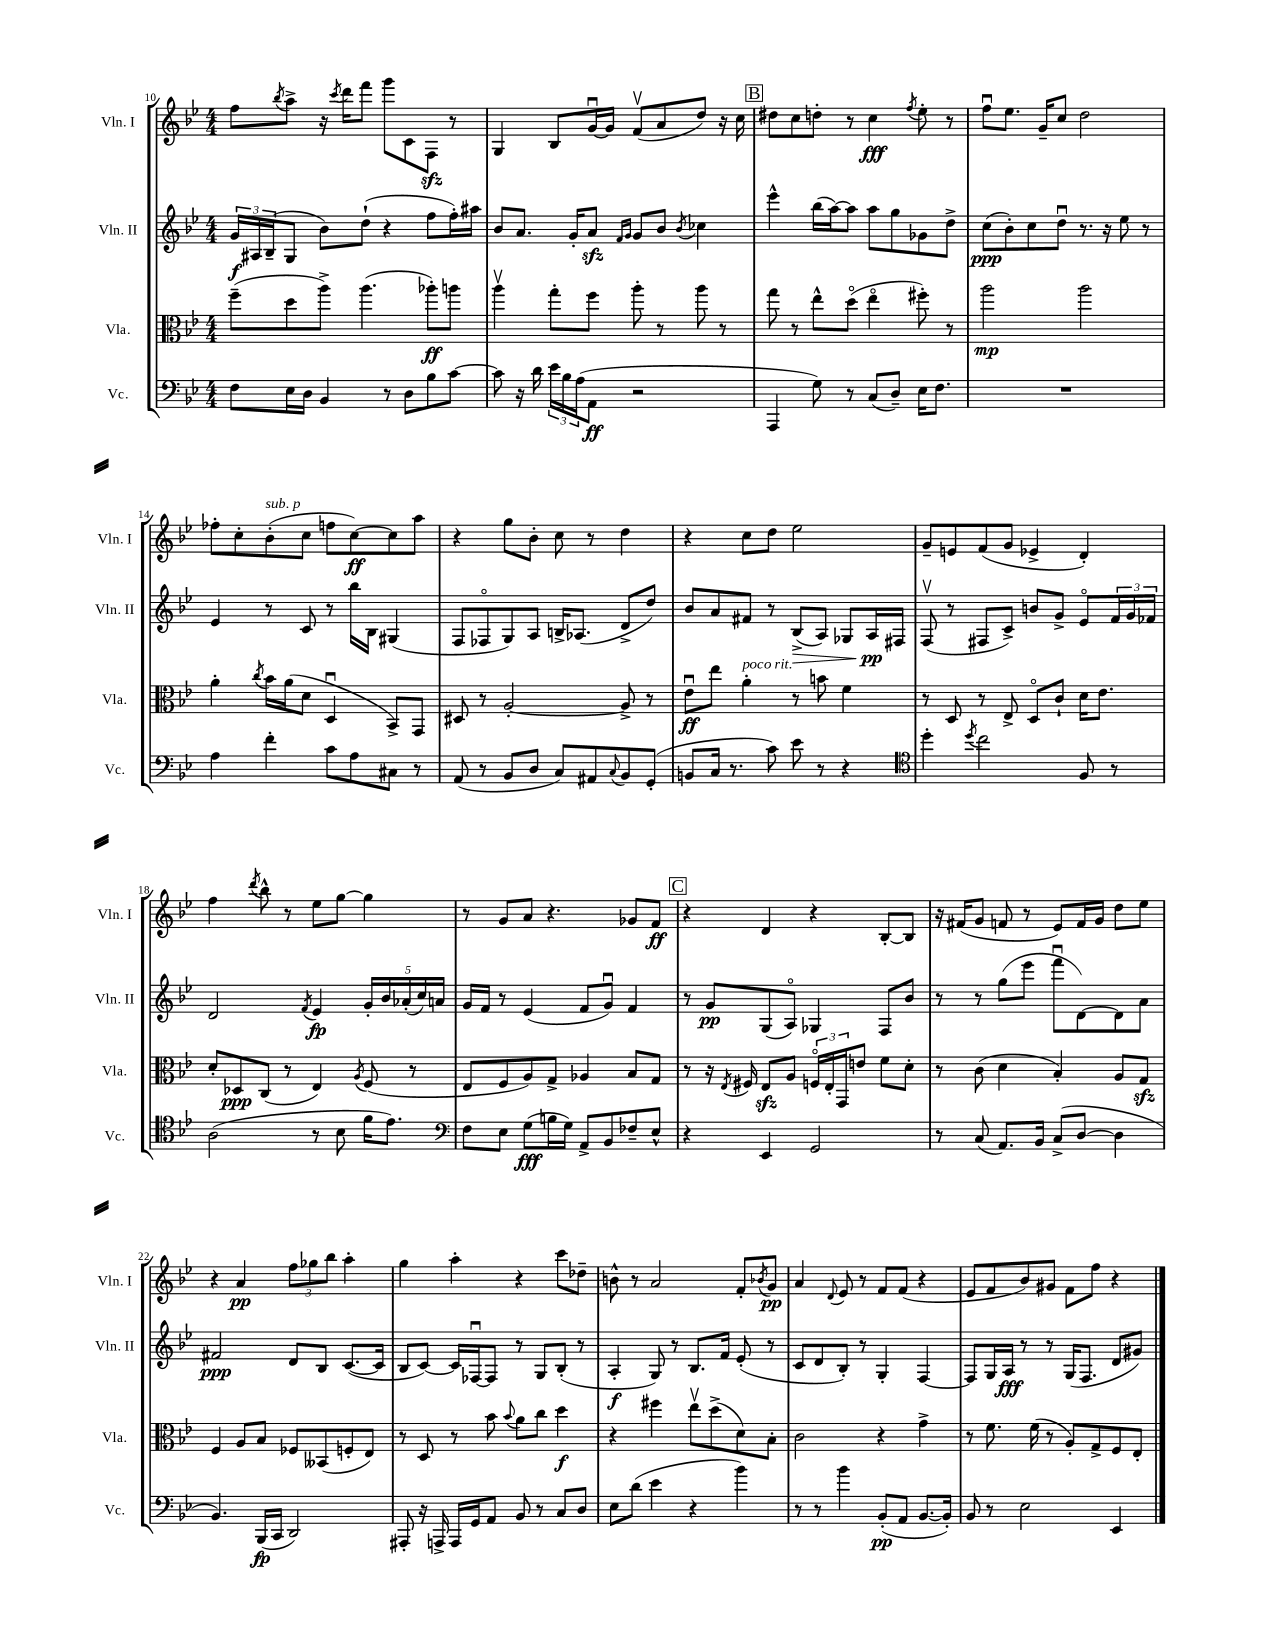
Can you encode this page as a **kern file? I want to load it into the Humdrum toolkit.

**kern	**kern	**kern	**kern
*staff4	*staff3	*staff2	*staff1
*clefF4	*clefC3	*clefG2	*clefG2
*k[b-e-]	*k[b-e-]	*k[b-e-]	*k[b-e-]
*M4/4	*M4/4	*M4/4	*M4/4
8F	(8ff~	24g	8ff
.	.	24A#	.
.	.	(24B-~	.
.	.	.	8qbb-
16E-	8dd	8G	8aa^
16D	.	.	.
4BB-	8aa^)	8b-)	16r
.	.	.	8qccc
.	.	.	16ddd
.	(4.aa	(8dd`	8fff
8r	.	4r	8ggg
8D	.	.	8c
8B-	8aa-')	8ff	8F
[8c	8aa	16ff')	8r
.	.	16aa#	.
=	=	=	=
8c]	4aav	8b-	4G
16r	.	8.a	.
16d	.	.	.
24e-	8gg'	.	8B-
24B-	.	.	.
.	.	16g'	.
(24A	.	.	.
8AA	8ff	8a	[16gu
.	.	.	16g]
.	.	16qqf	.
.	.	16qqg	.
2r	8aa'	8g	(8fv
.	8r	8b-	8a
.	.	8qb-	.
.	8aa	4cc-	8dd)
.	8r	.	16r
.	.	.	16cc
=	=	=	=
4AAA	8gg	4eee-^^	8dd#
.	8r	.	8cc
8G)	8ee-^^	(16bb-	8dd'
.	.	[16aa)	.
8r	(8ddo	8aa]	8r
(8C	4ee-o	8aa	4cc
8D~)	.	8gg	.
.	.	.	8qff
16E-	8ff#')	8g-	8ee-'
8.F	.	.	.
.	8r	8dd^	8r
=	=	=	=
1r	2aa	(8cc	8ffu
.	.	8b-')	8.ee-
.	.	8cc	.
.	.	.	16g~
.	.	8ddu	8cc
.	2aa	8.r	2dd
.	.	16r	.
.	.	8ee-	.
.	.	8r	.
=	=	=	=
4A	4a'	4e-	8ff-'
.	.	.	8cc'
.	8qcc	.	.
4f'	16b-	8r	(8b-'
.	(16a	.	.
.	8d	8c	8cc
8c	4Du	8r	8ff
8A	.	16bb-	[8cc)
.	.	16B-	.
8C#	8BB-^)	(4G#	8cc]
8r	8GG	.	8aa
=	=	=	=
(8AA	8D#	8F	4r
8r	8r	8F-o	.
8BB-	[2A'	8G)	8gg
8D	.	8A	8b-'
8C)	.	16B^	8cc
.	.	(8.A-	.
8AA#	.	.	8r
8qqC	.	.	.
8BB-	8A^]	8d^	4dd
(8GG'	8r	8dd)	.
=	=	=	=
8BB	8e-u	8b-	4r
16C	8ee-	8a	.
8.r	.	.	.
.	4a'	8f#	8cc
8c)	.	8r	8dd
8e-	8r	(8B-^	2ee-
8r	8b	8A)	.
4r	4f	8G-	.
.	.	16A	.
.	.	16F#	.
=	=	=	=
*clefC4	*	*	*
4dd'	8r	(8Fv	8g~
.	8D	8r	8e
8qdd	.	.	.
2cc	8r	8F#	(8f
.	8E-^	8c^)	8g
.	8Do	8b	4e-^
.	8c`	8g^	.
8F	16d	8e-o	4d')
.	8.e-	.	.
8r	.	24f	.
.	.	24g	.
.	.	24f-	.
=	=	=	=
(2A	8d'	2d	4ff
.	8D-	.	.
.	.	.	8qddd
.	(8C	.	8bb-^^
.	8r	.	8r
.	.	8qf	.
8r	4E-)	4e-	8ee-
8B-	.	.	[8gg
.	8qA	.	.
16f	(8F	20g'	4gg]
.	.	20b-	.
8.e-)	.	.	.
.	.	(20a-'	.
.	8r	.	.
.	.	20cc)	.
.	.	20a	.
=	=	=	=
*clefF4	*	*	*
8F	8E-	16g	8r
.	.	16f	.
8E-	8F	8r	8g
(8G	8A)	(4e-	8a
16B	8G^	.	4.r
16G)	.	.	.
8AA^	4A-	8f	.
8BB-	.	8gu)	.
8F-~	8B-	4f	8g-
8E-^^	8G	.	8f
=	=	=	=
4r	8r	8r	4r
.	16r	8g	.
.	8qE-	.	.
.	16F#	.	.
4EE-	8E-	(8G	4d
.	8A	8Ao)	.
2GG	24Fo	4G-	4r
.	24E-'	.	.
.	24GG	.	.
.	8e	.	.
.	8f	8F	[8B-'
.	8d'	8b-	8B-]
=	=	=	=
8r	8r	8r	16r
.	.	.	(16f#
(8C	(8c	8r	8g
8.AA)	4d	(8gg	8f
.	.	8eee-	8r
16BB-	.	.	.
(8C^	4B-')	8fffu	8e-)
[8D	.	[8d)	16f
.	.	.	16g
4D]	8A	8d]	8dd
.	8G	8a	8ee-
=	=	=	=
4.BB-)	4F	2f#	4r
.	8A	.	4a
(16BBB-	8B-	.	.
16CC	.	.	.
2DD)	8F-	8d	12ff
.	.	.	12gg-
.	(8BB--	8B-	.
.	.	.	12bb-
.	8F'	([8.c	4aa'
.	8E-)	.	.
.	.	16c]	.
=	=	=	=
8AAA#'	8r	8B-	4gg
16r	8D	[8c)	.
16AAA^	.	.	.
16AAA	8r	16c]	4aa'
16GG	.	[16F-u	.
8AA	8b-	8F-]	.
.	8qqb-	.	.
8BB-	8a	8r	4r
8r	8cc	8G	.
8C	4dd	(8B-'	8ccc
8D	.	8r	8dd-~
=	=	=	=
8E-	4r	4A'	8b^^
(8d	.	.	8r
4e-	4ff#	8G)	2a
.	.	8r	.
4r	8ee-v	8.B-	.
.	(8dd^	.	.
.	.	16f	.
4b-)	8d)	(8e-'	8f'
.	.	.	8qb-
.	8B-'	8r	8g
=	=	=	=
8r	2c	8c	4a
8r	.	8d	.
.	.	.	8qqd
4b-	.	8B-')	8e-
.	.	8r	8r
(8BB-'	4r	4G'	8f
8AA	.	.	(8f
[8.BB-	4g^	[4F	4r
16BB-'])	.	.	.
=	=	=	=
8BB-	8r	8F]	8e-
8r	8.f	16G	8f
.	.	16A	.
2E-	.	8r	8b-)
.	(16f	.	.
.	8r	8r	8g#
.	8A')	(16G	8f
.	.	8.F	.
.	8G^	.	8ff
4EE-	8F	8d	4r
.	8E-'	8g#)	.
==	==	==	==
*-	*-	*-	*-
